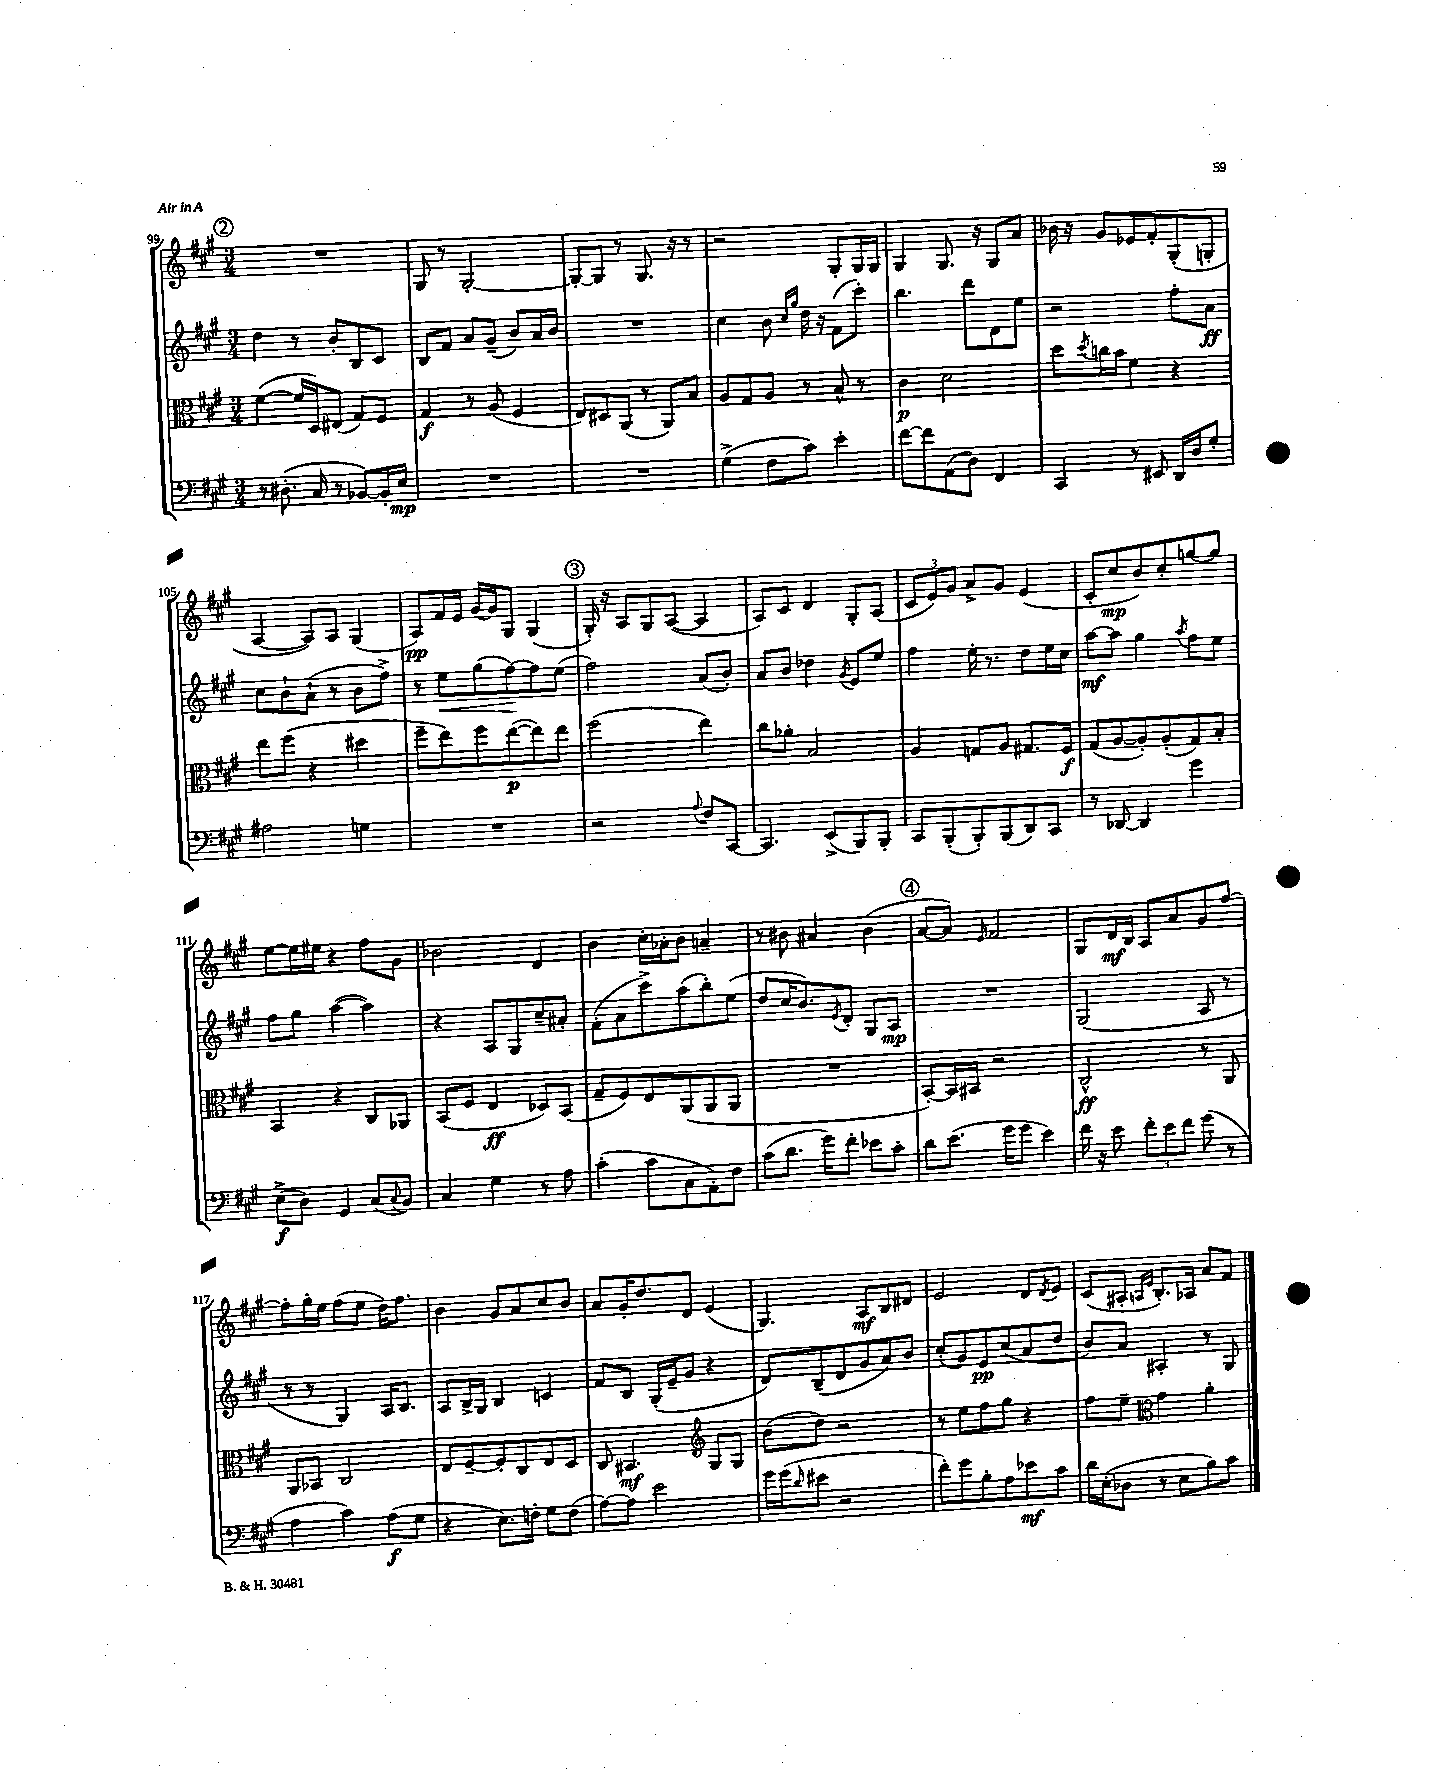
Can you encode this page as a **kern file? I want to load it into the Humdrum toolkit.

**kern	**kern	**kern	**kern
*staff4	*staff3	*staff2	*staff1
*clefF4	*clefC3	*clefG2	*clefG2
*k[f#c#g#]	*k[f#c#g#]	*k[f#c#g#]	*k[f#c#g#]
*M3/4	*M3/4	*M3/4	*M3/4
8r	([4f#	4dd	2.r
(8.D#'	.	.	.
.	16f#]	8r	.
16C#	16D)	.	.
8r	(8E#	8b'	.
[8BB-)	8G#)	8B	.
16BB-']	8F#	8c#	.
16E	.	.	.
=	=	=	=
2.r	4G#	8B	8G#
.	.	8f#	8r
.	8r	8a	[2G#'
.	(8A	(8g#~	.
.	4F#	8b)	.
.	.	16a	.
.	.	16b	.
=	=	=	=
2.r	8E)	2.r	8G#'_
.	8D#	.	8G#]
.	(8AA	.	8r
.	8r	.	8.G#
.	8AA)	.	.
.	.	.	16r
.	8B	.	8r
=	=	=	=
(4G#^	8A	4cc#	2r
.	8G#	.	.
8F#	8A	8b	.
.	.	16qqcc#	.
.	.	16qqgg#	.
8c#)	8r	16dd	.
.	.	16r	.
4e'	8B^^	(8f#	8G#'
.	8r	8ccc#')	16G#
.	.	.	16G#
=	=	=	=
[8f#	4c#	4.bb	4G#
8f#]	.	.	.
(8AA	2d	.	8.G#
8D)	.	8ddd	.
.	.	.	16r
4FF#	.	8d	8G#
.	.	8ee	8a
=	=	=	=
4CC#	8dd	2r	16b-
.	.	.	16r
.	8qdd	.	.
.	16cc	.	8g#
.	16b	.	.
8r	4f#	.	8e-
8EE#	.	.	8f#'
16DD	4r	8ff#'	(8G#'
16D	.	.	.
8G#'	.	8a	8G'
=	=	=	=
2A#	8ee	8cc#	[4A
.	(8ff#	8b`	.
.	4r	(8a`	8A])
.	.	8r	8A
4G	4dd#	8b	(4G#
.	.	8ff#^)	.
=	=	=	=
2.r	8ff#~	8r	8A)
.	8ee)	8ee	16f#
.	.	.	16e
.	8ff#	(8gg#	[16g#
.	.	.	16g#]
.	([8ee	[8ff#)	8G#
.	8ee])	8ff#]	(4G#
.	8ee	(8ee	.
=	=	=	=
2r	(2ff#	2ff#)	16G#')
.	.	.	16r
.	.	.	8A
.	.	.	8G#
.	.	.	([8A
8qqA	.	.	.
8F#	4ee)	(8a	4A]
[8CC#	.	8b')	.
=	=	=	=
4.CC#]	8cc#	8a	8A)
.	8a-'	8b	8c#
.	2B	4dd-	4d
(8EE^	.	.	.
.	.	8qg#	.
8BBB)	.	8e	8G#'
8BBB'	.	8ee	(8A
=	=	=	=
8CC#	4A	4ff#	12c#
.	.	.	12e)
(8BBB'	.	.	.
.	.	.	12g#
8BBB')	8G	16ee'	8a^
.	.	8.r	.
(8BBB	8A	.	8g#
8DD)	8.G#	8dd	(4e
8CC#	.	16ee	.
.	16F#	16cc#	.
=	=	=	=
8r	(8G#	[8aa	8c#'
[8DD-	[8A	8aa]	8cc#
4DD-]	8A'])	4gg#	8b)
.	(8A'	.	8cc#'
.	.	8qaa	.
4g#	8G#)	8ff#	[8gg
.	8B'	8ee	8gg]
=	=	=	=
(8E^	4BB	8ff#	[8ee
8D)	.	8gg#	16ee]
.	.	.	16ee#
4GG#	4r	([4aa	4r
(8C#	8C#	4aa])	8ff#
8qqC#	.	.	.
8BB)	8AA-	.	8g#
=	=	=	=
4C#	(8BB	4r	2b-
.	8F#	.	.
4G#	4E	8A	.
.	.	8G#	.
8r	8D-)	8cc#~	4d
8A	(8BB	8a#'	.
=	=	=	=
(4c#'	8G#~	(8f#'	4b
.	8F#)	8a	.
8c#	8E	8ccc#^)	16cc#'
.	.	.	16a-'
8C#	(8AA	(8aa	8b
8AA')	8AA	8bb')	4a~
8F#	8AA	(8ee	.
=	=	=	=
(8c#	2.r	8dd	8r
8.d	.	16cc#	8b#
.	.	8.b)	.
.	.	.	4a#
16g#)	.	.	.
.	.	8qe	.
8f#'	.	8d'	.
8e-	.	8G#	(4b#
8c#'	.	8A	.
=	=	=	=
8d	[8BB')	2.r	[8a
(8.e	16BB]	.	8a])
.	16BB#	.	.
.	.	.	16qqe
.	2r	.	2f#
16g#	.	.	.
8g#	.	.	.
4e)	.	.	.
=	=	=	=
16f#	2C#^^	(2G#	8G#
16r	.	.	.
8e	.	.	16d
.	.	.	16B
12f#'	.	.	8A
12e	.	.	.
.	.	.	8a
12f#	.	.	.
(8g#	8r	8A	8g#
8r	8AA	8r	[8ff#
=	=	=	=
4A	8AA	8r	8ff#']
.	8BB-	8r	16gg#'
.	.	.	16ee
4c#)	2C#	4G#)	(8ff#
.	.	.	8ee
(8A	.	16A	16dd)
.	.	8.B	8.ff#
8G#	.	.	.
=	=	=	=
4r	8E	8A	4b
.	[8F#~	16B^	.
.	.	16G#	.
8.E)	8F#']	4B	8g#
.	8C#	.	8a
16F'	.	.	.
8G#	8E	4c	8cc#
(8F	8D	.	8b
=	=	=	=
[8A)	8C#	8f#	8a
8A]	4.BB#	8B	16g#'
.	.	.	8.dd
2e	.	(16G#'	.
.	.	16e~	.
.	.	8g#	8d
*	*clefG2	*	*
.	8G#	4r	(4e
.	8G#	.	.
=	=	=	=
16g#	(8b	8d)	4.G#)
(16g#	.	.	.
16qqd	.	.	.
8e#	8dd)	(8B~	.
2r	2r	8d	.
.	.	8g#	8A
.	.	8a)	8B
.	.	8b	8d#
=	=	=	=
8f#')	8r	(8cc#'	2e
8g#	8ee	8g#)	.
8B'	8ff#	8e	.
8A	8gg#	(8cc#	.
8e-	4r	8a	8d
.	.	.	8qd
8c#	.	8dd	8e
=	=	=	=
16d	8ff#	8b)	(8c#
(16E'	.	.	.
8D-	8ee~	8a	8A#'
*	*clefC3	*	*
.	.	.	16qqA
.	.	.	16qqe
8r	4g#	4A#'	8.B')
8E	.	.	.
.	.	.	16A-
8B)	4a'	8r	8a
8c#	.	8G#	8f#
==	==	==	==
*-	*-	*-	*-
